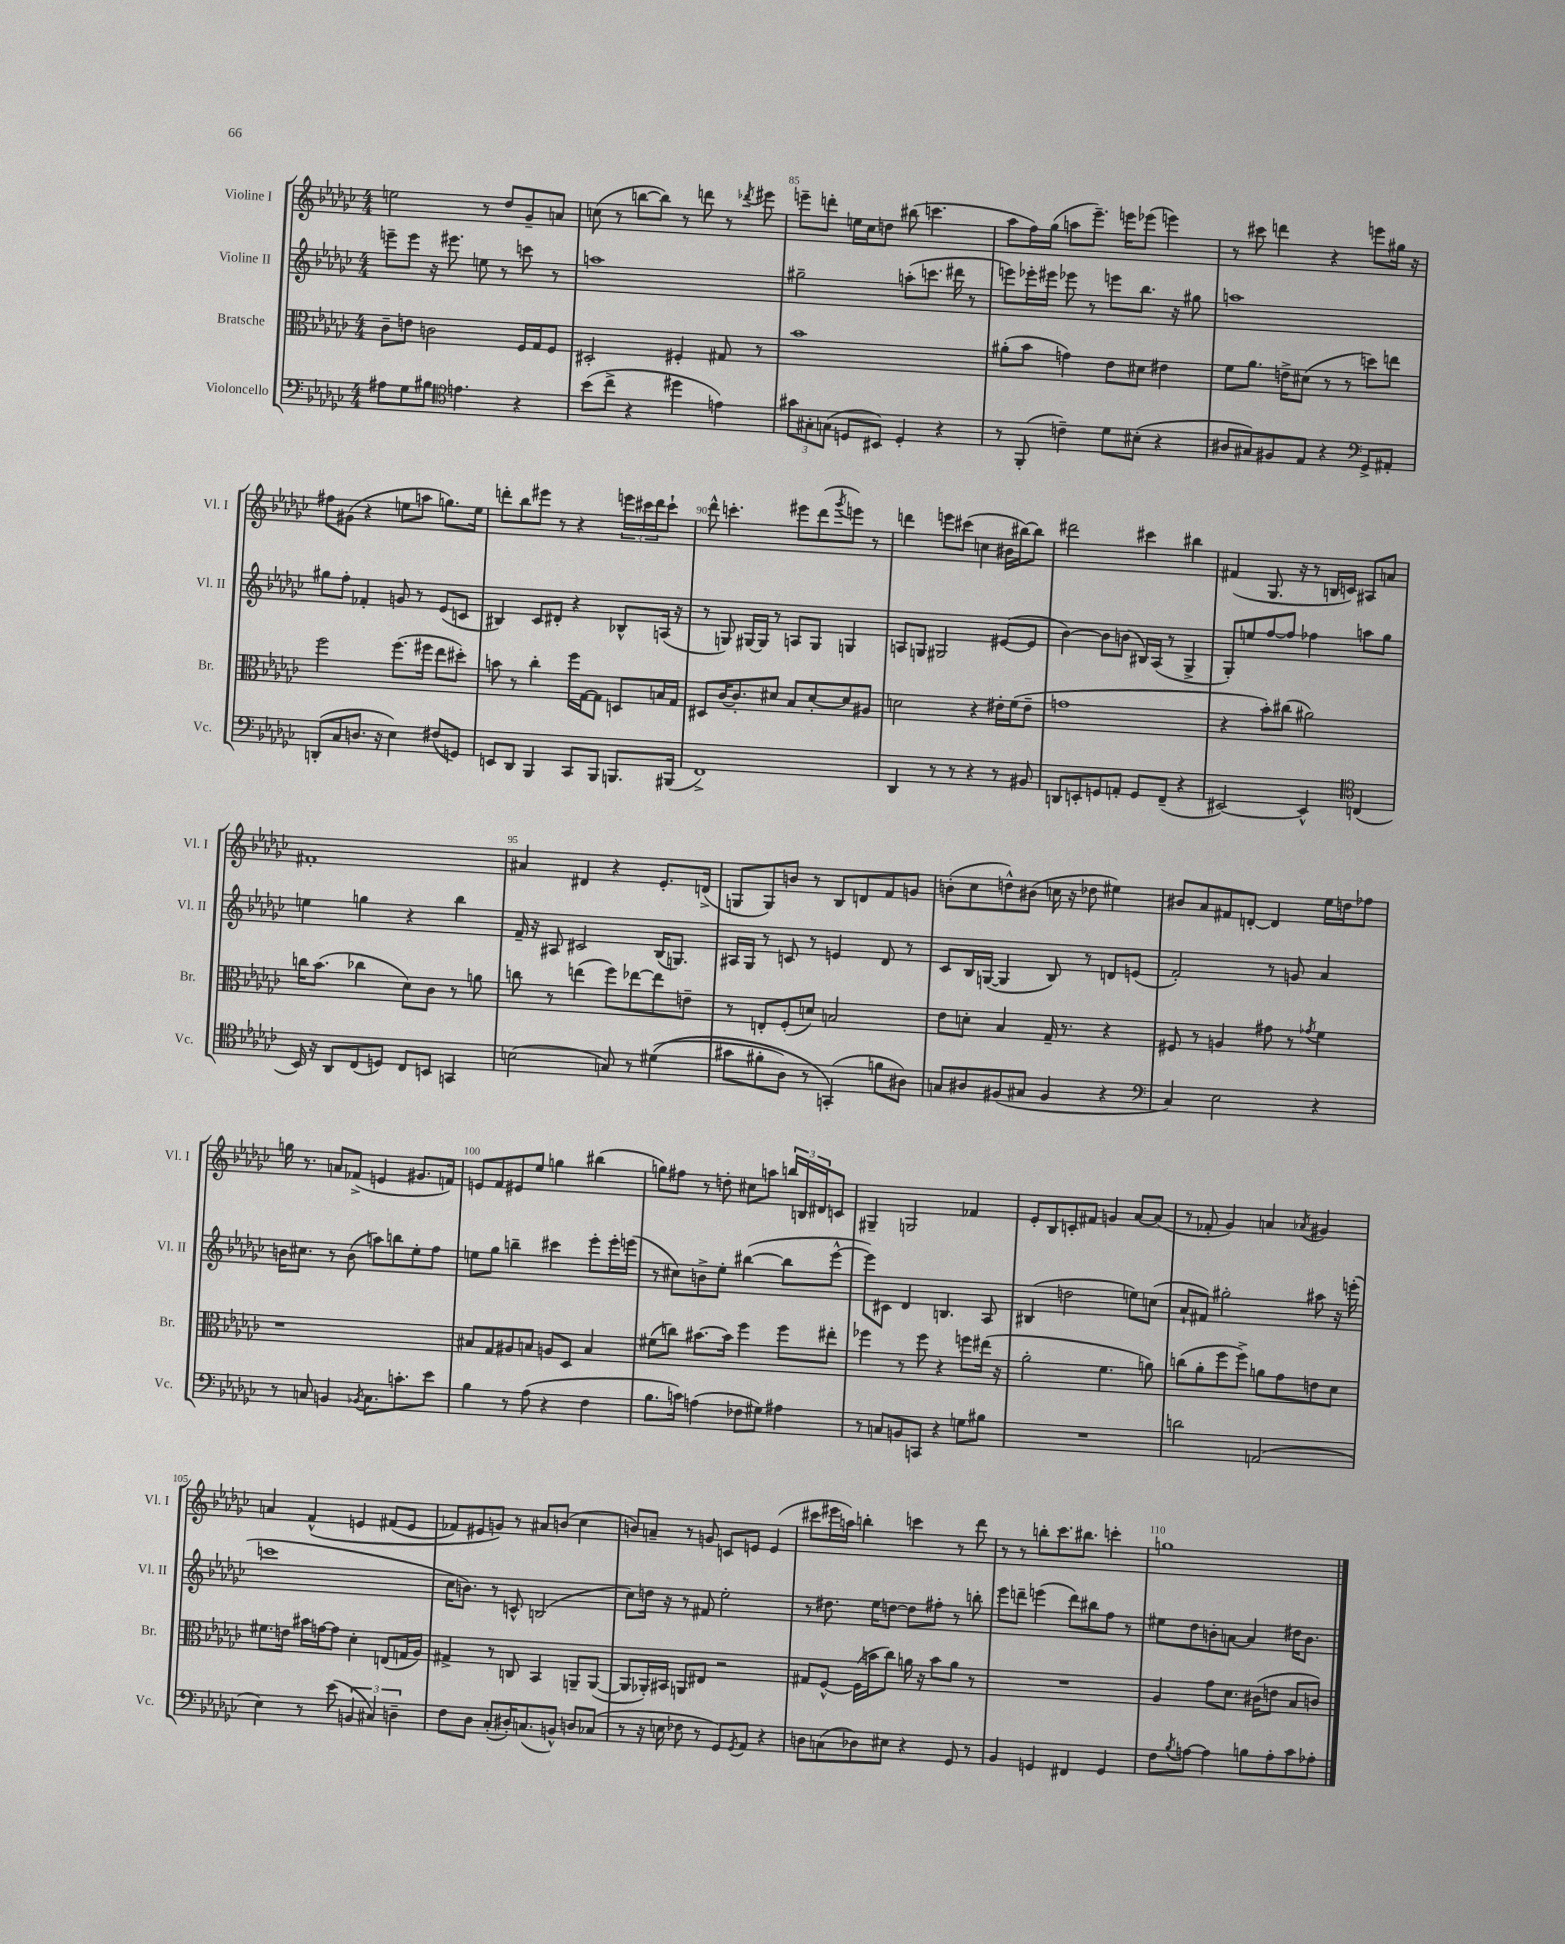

**kern	**kern	**kern	**kern
*staff4	*staff3	*staff2	*staff1
*clefF4	*clefC3	*clefG2	*clefG2
*k[b-e-a-d-g-c-]	*k[b-e-a-d-g-c-]	*k[b-e-a-d-g-c-]	*k[b-e-a-d-g-c-]
*M4/4	*M4/4	*M4/4	*M4/4
8A#	8c-~	8eee~	2ee
8G-	8e	8eee	.
8B#	2c	16r	.
.	.	8.eee#	.
*clefC4	*	*	*
4.e	.	.	.
.	.	8ee	8r
.	.	8r	8dd-
4r	16F	8ccc	8g-~
.	16G-	.	.
.	8F	8r	8a
=	=	=	=
(8b-	2D#'	1aa	(8cc
8cc-^	.	.	8r
4r	.	.	[8bb
.	.	.	8bb])
4dd#	4F#'	.	8r
.	.	.	8ddd
4e)	8G#	.	8r
.	.	.	8qddd-
.	8r	.	8eee#
=	=	=	=
12g#	1b-	2gg#~	8eee~
12G#'	.	.	.
.	.	.	8ddd'
(12G	.	.	.
8D	.	.	16ee
.	.	.	16cc-
8BB#)	.	.	8dd
4D'	.	(8aa'	(8bb#
.	.	8.ccc	4.ccc
4r	.	.	.
.	.	16ddd#	.
.	.	8r	.
=	=	=	=
8r	(8a#'	8eee)	8aa-
(8FF'	8b-	16eee-'	16ff)
.	.	16eee#	(16gg-
4c~)	4g)	8eee-	8aa
.	.	8r	8.eee-~)
8d-	8e-	8eee	.
.	.	.	16eee
(8B#'	8d#	8.bb-	(8eee-
4r	4e#	.	4eee)
.	.	16r	.
.	.	8gg#	.
=	=	=	=
8A#	8f	1aa	8r
8G#)	8.a-	.	8ccc#
8F#	.	.	4ddd
.	16e^	.	.
8E-	(8d#	.	.
4r	8r	.	4r
.	8r	.	.
*clefF4	*	*	*
8GG-^	8dd)	.	8eee
8AA#'	8ee	.	16gg#
.	.	.	16r
=	=	=	=
(8DD'	2ff	8gg#	8ff#
8C-	.	8ff'	(8g#
8.D	.	4f-'	4r
16r	.	.	.
4E-)	(8.ff	8g	8ee
.	.	8r	8aa
.	16ff#	.	.
(8F#	8ee-	(8e-	8.gg)
8GG)	8dd#')	8c	.
.	.	.	16ee
=	=	=	=
8EE	8b	4B#)	8ddd'
8DD-	8r	.	8bb-
4BBB-	4cc-'	8c-	8eee#
.	.	8d#'	8r
8CC-	16ff	4r	4r
.	[16G-	.	.
8BBB-	8G-]	.	.
8.BBB	8D	8B-^^	24eee
.	.	.	24ccc#
.	.	.	24ddd
.	16B	(16A	8ccc#`
(16BBB#	16G-	16r	.
=	=	=	=
1FF^)	8D#	8r	8ddd-^^
.	[16c-	8G)	4.ccc'
.	8.c-']	.	.
.	.	[16G#	.
.	.	16G#]	.
.	8d#	8r	.
.	8B-	8A	8eee#
.	[8d#'	8G#	(8ddd-
.	.	.	8qggg-
.	8d#]	4G	8eee)
.	8A#	.	8r
=	=	=	=
4DD-	2d	8A	4ddd
.	.	8G	.
8r	.	2G#	8eee
8r	.	.	(8ccc#
4r	4r	.	4cc
8r	16e#'	([8e#	16b#
.	(16f	.	[16bb#)
8BB#	8e#~	8e#]	8bb#]
=	=	=	=
8DD	1g	[4b-)	2ddd#
8EE'	.	.	.
8GG	.	8b-]	.
8AA'	.	(8b	.
8GG	.	16B#)	4ccc#
.	.	(16A-	.
(8FF~	.	8r	.
4r	.	4G-^	4bb#
=	=	=	=
[2EE#)	4r	8G-')	(4f#
.	.	8ee	.
.	8b-')	[8ff	8.G-
.	(8cc#	8ff]	.
.	.	.	16r
4EE#^^]	2a#)	4ff-	8r
.	.	.	16B
.	.	.	16c)
*clefC4	*	*	*
(4C	.	8aa	8A#
.	.	8gg-	8a
=	=	=	=
16BB-)	16cc	4ee	1f#'
16r	(8.b-	.	.
8AA-	.	.	.
(8C-	4cc-	4gg	.
8D)	.	.	.
8C-	8d-)	4r	.
8BB	8c-	.	.
4GG	8r	4bb-	.
.	8a	.	.
=	=	=	=
(2B	8cc	16f~	4a#
.	.	16r	.
.	8r	8A#	.
.	(4ee	2c#	4d#
8G)	8ff)	.	4r
8r	[8ee-	.	.
&((4d#	8ee-]	(16B-	8.e-'
.	.	8.G)	.
.	8e~	.	.
.	.	.	(16d^
=	=	=	=
8g#	8r	16A#	8G
.	.	16G-	.
8f#'	8E'	8r	8G)
8A-)	(8F'	8c	8b
8r	8d)	8r	8r
(4GG'&)	2B	4e	8B-
.	.	.	8d
8f	.	8d-	8f
8A#)	.	8r	8g
=	=	=	=
8G	8e-	8c-	(8b'
8A#	8d'	16B-	8cc-
.	.	([16G	.
(8F#	4B-	4G]	8dd^^)
8G#	.	.	(8b#
4F#	16G-~	8B-)	16cc
.	8.r	.	16r
.	.	8r	8dd-
4r	4r	8d	4ee#)
.	.	(8e	.
=	=	=	=
*clefF4	*	*	*
4C-)	8F#	2f')	8b#
.	8r	.	8a-
2E-	4A	.	8f#
.	.	.	[8d'
.	8g#	8r	4d]
.	8r	8g	.
.	8qg-	.	.
4r	4f	4a-	16ee-
.	.	.	16dd
.	.	.	8ff-
=	=	=	=
8r	1r	16b	16gg
.	.	8.cc#	8.r
8C	.	.	.
4BB	.	8r	8a
.	.	(8b	(8f-^
8qBB-	.	.	.
8.C	.	8aa)	4e
.	.	8bb	.
8.c'	.	.	.
.	.	8ee-'	8.g#
8e-	.	8ff	.
.	.	.	16f)
=	=	=	=
4B-	8B#	8ee	8e
.	8G-	8gg-	8f
8r	8A#	4bb~	8e#
(8A-	8B	.	8ee-
4r	8A	4ccc#	4gg
.	8D-	.	.
4F	4B	8eee-'	(4bb#
.	.	16eee-'	.
.	.	(16eee	.
=	=	=	=
8.B-	(8f#	8r	8gg)
.	8cc)	8cc#)	8ff#
16c)	.	.	.
(4A	[8.b#	8b^	8r
.	.	8ee-'	8dd'
.	16b#]	.	.
8F-	4ff	([4bb#	8cc#
8G#)	.	.	8aa
4A#	8ff	8bb#]	24bb
.	.	.	24B
.	.	.	24d#
.	8ee#'	[8eee-^^	8c
=	=	=	=
8r	4ff-	8eee-])	4G#~
8C	.	8c#	.
8BB	8r	4d-	2G
8CC	8ff-	.	.
4r	4r	4.B	.
8G	8ff	.	4f-
8B#	(16ee#	8A-	.
.	16r	.	.
=	=	=	=
1r	2a-'	(4B#	8e-'
.	.	.	8B-
.	.	2dd	8c'
.	.	.	8f#
.	4.f	.	4g
.	.	8ee)	[8a-
.	8a)	(8cc	(8a-]
=	=	=	=
2d	(8cc	8a-`	8r
.	8a-'	8f#)	8f-'
.	8ff	2gg#'	4g-)
.	8ff^)	.	.
(2AA	8a	.	4a
.	8g-	.	.
.	.	.	8qa-
.	8e	8aa#	4g#
.	8d-	16r	.
.	.	(16eee'	.
=	=	=	=
4E-)	8.f#	1ccc	4a
.	16e	.	.
8r	16b#	.	&(4f^^
.	[16g	.	.
(8e-	8g]	.	.
6BB	4d-'	.	4e
6C#)	.	.	.
.	(8E	.	(8f#
6D~	.	.	.
.	16G	.	8e
.	16A-)	.	.
=	=	=	=
8F	4G#^	16cc-	8f-)
.	.	8.b)	.
8D-	.	.	8e#
(8C-'	8r	8r	8g&)
16D#')	8C	8c^^	8r
(8.C	.	.	.
.	4BB-	(2B	8a#
8BB^^)	.	.	(8b
8D	8AA~	.	4cc-
(8C-	([8AA	.	.
=	=	=	=
8r	8AA]	8cc-)	8b)
16r	16AA-')	16dd	8a~
16E	16BB#	16r	.
8F-	8AA	8r	8r
8r	8E#	8f#	8g
8GG-)	2r	2ee-'	8c
8qGG-	.	.	.
8AA-	.	.	8e
4r	.	.	(4e
=	=	=	=
8D	8G#	8r	8ccc#
(8C	[8F^^	8.dd#	16eee#
.	.	.	16aa)
8D-)	(16F]	.	4bb'
.	16b	16ee-	.
8E#	8cc-)	[8dd	.
4r	16a	8dd]	4ccc
.	16r	.	.
.	8b	8ff#'	.
8GG-	8a	8r	8r
8r	8r	8bb'	8ddd-
=	=	=	=
4BB-	1r	8eee-	8r
.	.	8ddd~	8r
4GG	.	(4eee	8bb'
.	.	.	8.ccc-
4FF#	.	8ddd)	.
.	.	.	8.bb#
.	.	8bb#	.
4GG	.	8ff	4ccc'
.	.	8r	.
=	=	=	=
8F	4A-	8ee#	1gg
8qB-	.	.	.
[8A	.	8dd-	.
4A]	8g-	8b'	.
.	8.d-	[8a	.
8B	.	4a]	.
.	(16c#	.	.
8A'	8e	.	.
8c-	8B-	16dd#	.
.	.	8.b	.
8A-'	8c)	.	.
==	==	==	==
*-	*-	*-	*-
